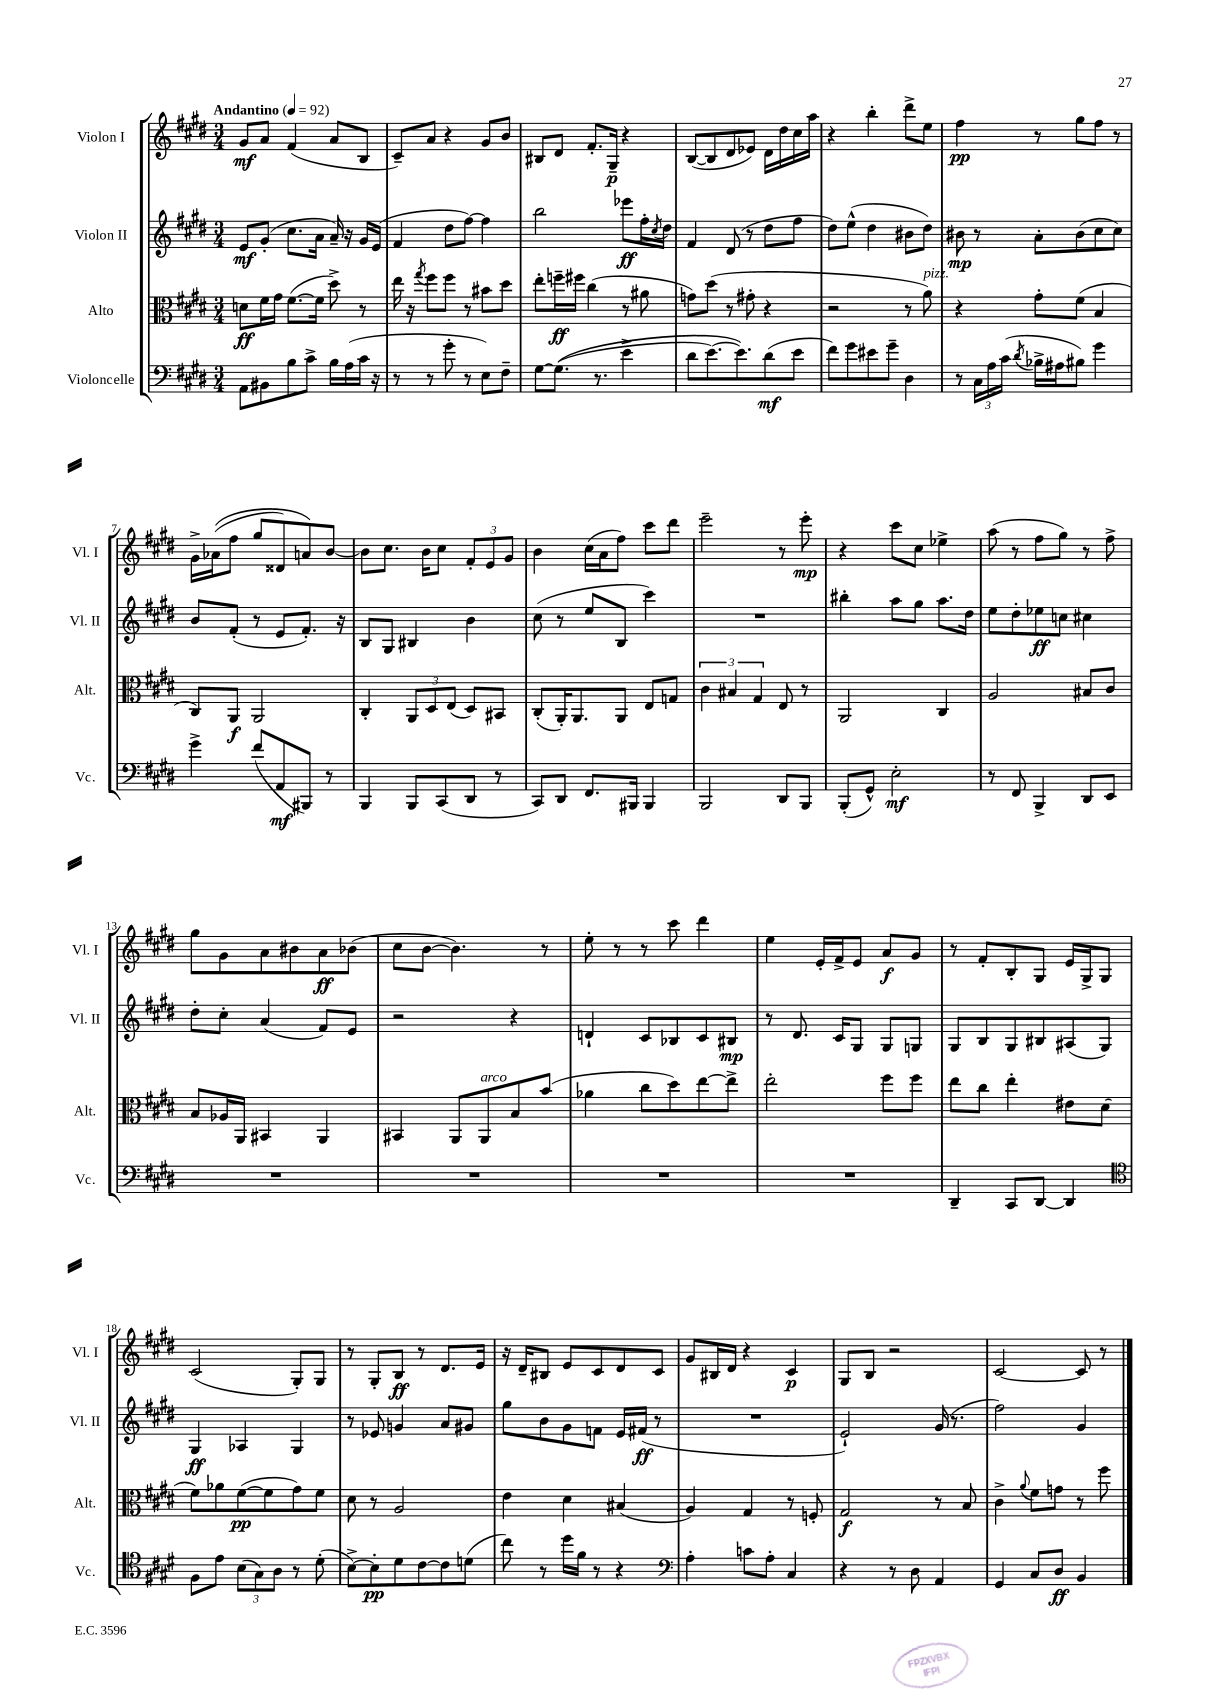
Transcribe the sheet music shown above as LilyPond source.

<<
\new StaffGroup <<
\new Staff = "s0" \with { instrumentName = "Violon I" shortInstrumentName = "Vl. I" } {
    \clef treble \key e \major \numericTimeSignature \time 3/4 \tempo "Andantino" 4 = 92
    gis'8\mf a'8 fis'4( a'8 b8 |
    cis'8--) a'8 r4 gis'8 b'8 |
    bis8 dis'8 fis'8.-. gis16--\p r4 |
    b8~( b8 dis'8 ees'8) dis'16 dis''16 cis''16 a''16 |
    r4 b''4-. dis'''8-> e''8 |
    fis''4\pp r8 gis''8 fis''8 r8 |
    gis'16-> aes'16(\( fis''8 gis''8 disis'8) a'8\) b'8~ |
    b'8 cis''8. b'16 cis''8 \tuplet 3/2 { fis'8-. e'8 gis'8 } |
    b'4 cis''16( a'16 fis''8) cis'''8 dis'''8 |
    e'''2-- r8 e'''8-.\mp |
    r4 cis'''8 cis''8 ees''4-> |
    a''8( r8 fis''8 gis''8) r8 fis''8-> |
    gis''8 gis'8 a'8 bis'8 a'8\ff bes'8( |
    cis''8 b'8~ b'4.) r8 |
    e''8-. r8 r8 cis'''8 dis'''4 |
    e''4 e'16-. fis'16-> e'8 a'8\f gis'8 |
    r8 fis'8-. b8-. gis8 e'16 gis16-> gis8 |
    cis'2( gis8-.) gis8 |
    r8 gis8-. b8\ff r8 dis'8. e'16 |
    r16 dis'16-- bis8 e'8 cis'8 dis'8 cis'8 |
    gis'8 bis16 dis'16 r4 cis'4\p |
    gis8 b8 r2 |
    cis'2~ cis'8 r8 \bar "|." |
}
\new Staff = "s1" \with { instrumentName = "Violon II" shortInstrumentName = "Vl. II" } {
    \clef treble \key e \major \numericTimeSignature \time 3/4
    e'8\mf gis'8-.( cis''8. a'16 a'16--) r16 gis'16 e'16( |
    fis'4 dis''8 fis''8~) fis''4 |
    b''2 ees'''8\ff fis''16-. \acciaccatura { cis''8 } dis''16 |
    fis'4 dis'8( r8 dis''8 fis''8 |
    dis''8) e''8-^( dis''4 bis'8 dis''8) |
    bis'8\mp r8 a'8-. bis'8( cis''8 cis''8) |
    b'8 fis'8-.( r8 e'8 fis'8.-.) r16 |
    b8 gis8 bis4 b'4 |
    cis''8( r8 e''8 b8 cis'''4) |
    R2. |
    bis''4-. a''8 gis''8 a''8. dis''16 |
    e''8 dis''8-. ees''8\ff c''8 cis''4 |
    dis''8-. cis''8-. a'4( fis'8) e'8 |
    r2 r4 |
    d'4-! cis'8 bes8 cis'8 bis8\mp |
    r8 dis'8. cis'16 gis8 gis8 g8 |
    gis8 b8 gis8 bis8 ais8( gis8) |
    gis4\ff aes4 gis4 |
    r8 ees'8 g'4 a'8 gis'8 |
    gis''8 b'8 gis'8 f'8 e'16 fis'16\ff( r8 |
    R2. |
    e'2-!) gis'16( r8. |
    fis''2) gis'4 \bar "|." |
}
\new Staff = "s2" \with { instrumentName = "Alto" shortInstrumentName = "Alt." } {
    \clef alto \key e \major \numericTimeSignature \time 3/4
    d'8\ff fis'16 gis'16 fis'8.~( fis'16 dis''8->) r8 |
    e''16 r16 \acciaccatura { gis''8 } fis''8 fis''8 r8 bis'8 dis''8 |
    e''8-. f''16--\ff fis''16 cis''4( r8 ais'8 |
    g'8) dis''8( r8 gis'8-. r4 |
    r2 r8 a'8^\markup { \italic "pizz." }) |
    r4 gis'8-. fis'8( b4 |
    cis8) a,8\f a,2 |
    cis4-. \tuplet 3/2 { a,8 dis8 e8( } dis8) bis,8 |
    cis8-.( a,16-.) a,8. a,8 e8 g8 |
    \tuplet 3/2 { cis'4 bis4 gis4 } e8 r8 |
    a,2 cis4 |
    a2 bis8 cis'8 |
    b8 aes16 a,16 bis,4 a,4 |
    bis,4 a,8 a,8^\markup { \italic "arco" } b8 b'8( |
    aes'4 cis''8 dis''8) e''8~ e''8-> |
    e''2-. fis''8 fis''8 |
    e''8 cis''8 e''4-. eis'8 dis'8( |
    fis'8) aes'8 fis'8~\pp( fis'8 gis'8) fis'8 |
    dis'8 r8 a2 |
    e'4 dis'4 bis4( |
    a4) gis4 r8 f8-. |
    gis2\f r8 b8 |
    cis'4-> \appoggiatura { a'8 } fis'8 g'8 r8 fis''8 \bar "|." |
}
\new Staff = "s3" \with { instrumentName = "Violoncelle" shortInstrumentName = "Vc." } {
    \clef bass \key e \major \numericTimeSignature \time 3/4
    a,8 bis,8 b8 cis'8-> b16 a16( cis'16 r16 |
    r8 r8 gis'8-. r8 e8) fis8-- |
    gis8~ gis8.(\( r8. e'4-> |
    dis'8 e'8.~) e'8.\) dis'8\mf( e'8 |
    fis'8) gis'8 eis'8 gis'8-- dis4 |
    r8 \tuplet 3/2 { cis16 a16 cis'16( } \acciaccatura { dis'8 } bes16-> ais16 bis8) gis'4 |
    gis'4-> fis'8( a,8\mf bis,,8) r8 |
    b,,4 b,,8 cis,8( dis,8 r8 |
    cis,8) dis,8 fis,8. bis,,16 bis,,4 |
    b,,2 dis,8 b,,8 |
    b,,8-.( gis,8-^) e2-.\mf |
    r8 fis,8 b,,4-> dis,8 e,8 |
    R2. |
    R2. |
    R2. |
    R2. |
    dis,4-- cis,8 dis,8~ dis,4 |
    \clef tenor fis8 e'8 \tuplet 3/2 { b8( gis8) a8 } r8 dis'8-.( |
    b8~->) b8-.\pp dis'8 cis'8~ cis'8 d'8( |
    cis''8) r8 dis''16 fis'16 r8 r4 |
    \clef bass a4-. c'8 a8-. cis4 |
    r4 r8 dis8 a,4 |
    gis,4 cis8 dis8\ff b,4 \bar "|." |
}
>>
>>
